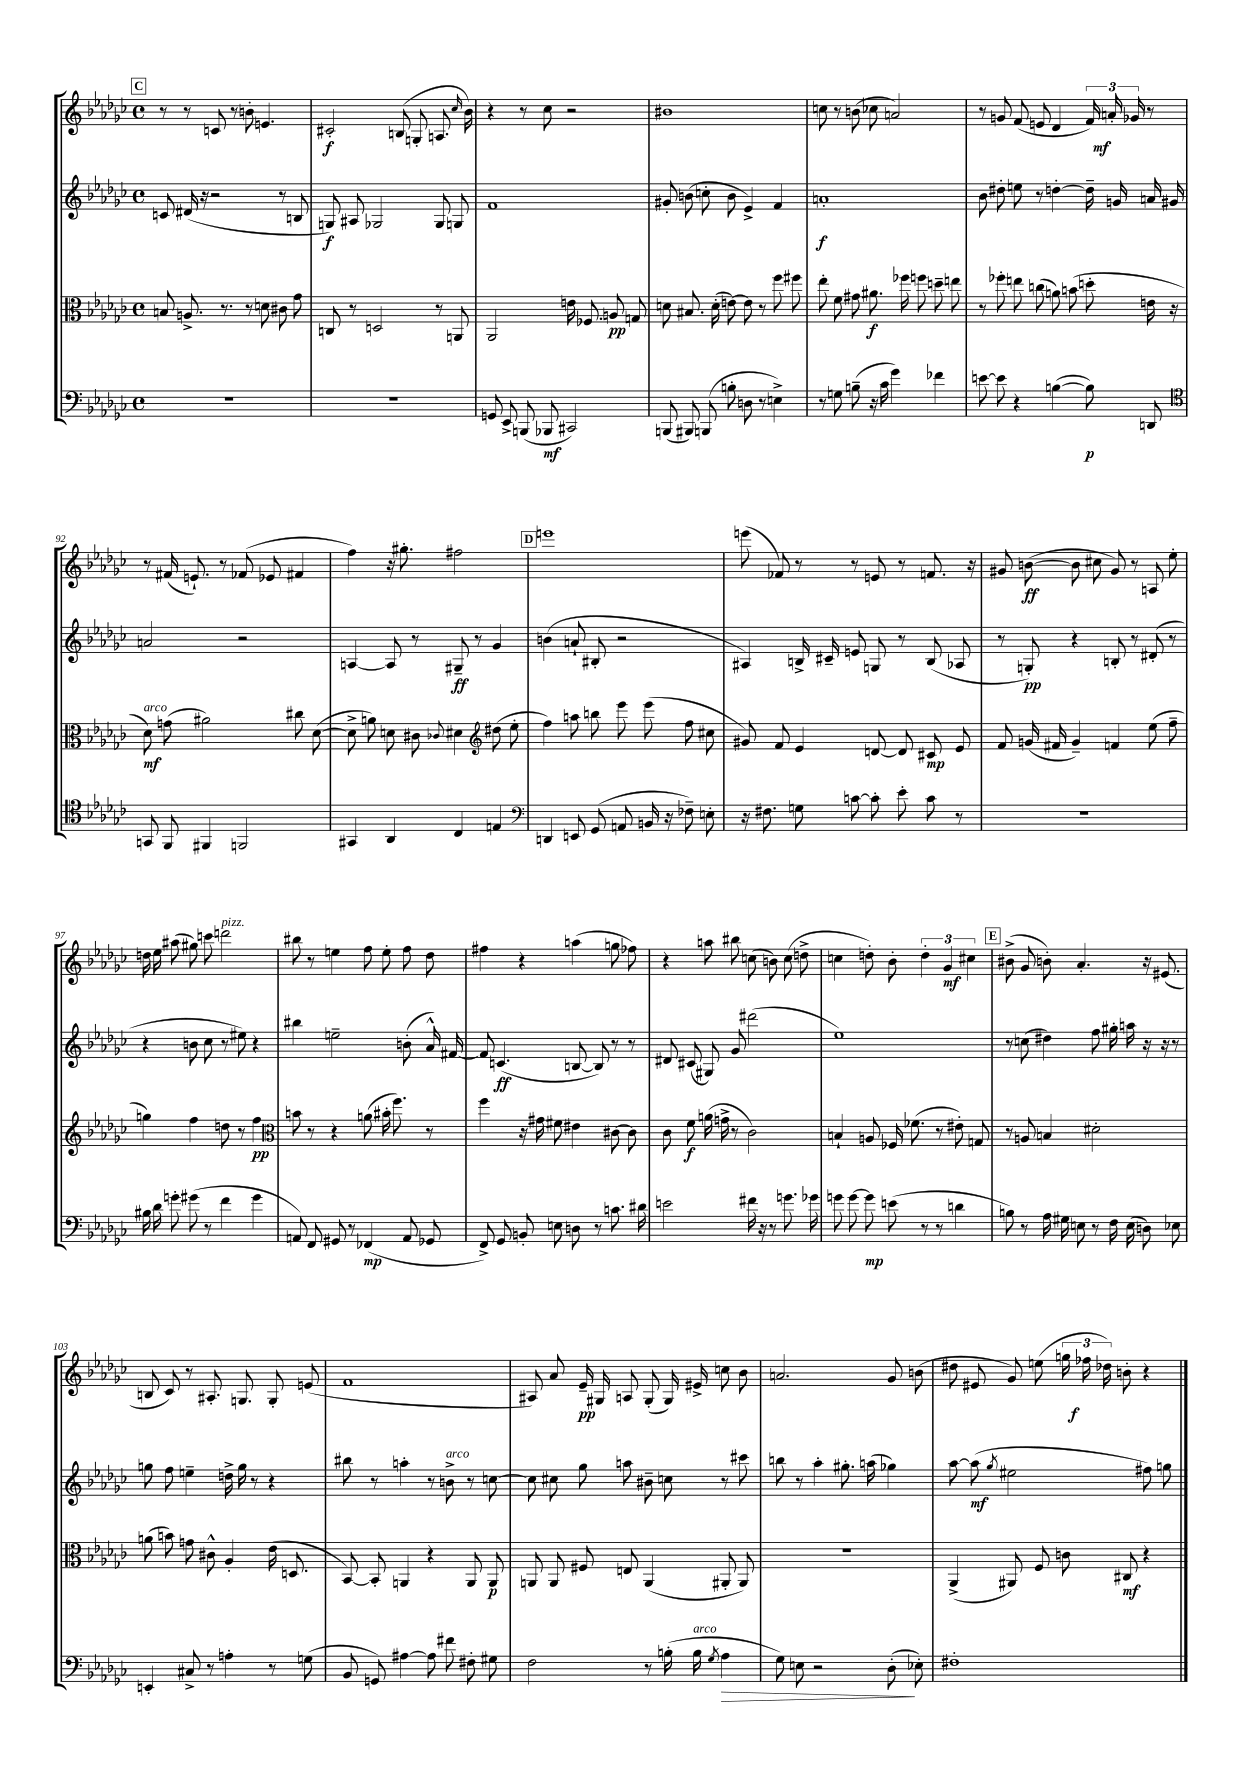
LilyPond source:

<<
\new StaffGroup <<
\new Staff = "s0" {
    \clef treble \key ges \major \defaultTimeSignature \time 4/4
    \autoBeamOff \mark \markup { \box "C" } r8 r8 c'8 r8 b'8-. e'4. |
    cis'2-.\f b8( g8-. a8. \grace { ces''16 } bes'16) |
    r4 r8 ces''8 r2 |
    bis'1 |
    c''8 r8 b'8( ces''8 a'2) |
    r8 g'8 f'8( e'8 des'4 \tuplet 3/2 { f'16) a'16-.\mf ges'16 } r8 |
    r8 fis'16( e'8.-!) r8 fes'8( ees'8 fis'4 |
    f''4) r16 gis''8.-. fis''2 |
    \mark \markup { \box "D" } e'''1 |
    e'''8( fes'8) r8 r8 e'8 r8 f'8. r16 |
    gis'8 b'8~\ff( b'8 cis''8 gis'8) r8 a8 ees''8-. |
    d''16 ees''16 ais''8( gis''8) c'''8 d'''2^\markup { \italic "pizz." } |
    bis''8 r8 e''4 f''8 e''8-. f''8 des''8 |
    fis''4 r4 a''4( g''8 fes''8) |
    r4 a''8 bis''8 c''8( b'8) c''8( d''8-> |
    c''4 d''8-.) bes'8-. \tuplet 3/2 { d''4-. ges'4\mf cis''4 } |
    \mark \markup { \box "E" } bis'8->( ges'8 b'8-.) aes'4.-. r16 eis'8.( |
    b8 ces'8) r8 ais8.-. g8. g8-. e'8( |
    f'1 |
    ais8) aes'8 ees'16--\pp gis16 a8 gis8-.( gis16) eis'16-> c''8 bes'8 |
    a'2. ges'8 b'8( |
    dis''8 eis'8 ges'8) e''8( \tuplet 3/2 { g''16 fes''16\f des''16) } b'8-. r4 \bar "|." |
}
\new Staff = "s1" {
    \clef treble \key ges \major \defaultTimeSignature \time 4/4
    \autoBeamOff \mark \markup { \box "C" } c'8 dis'16( r16 r2 r8 b8 |
    g8\f) ais8 ges2 ges8 g8 |
    f'1 |
    gis'8-. b'8( c''8-. b'8 ees'4->) f'4 |
    a'1-.\f |
    bes'8 dis''8-. e''8 r8 d''4~-. d''16-- g'16 a'16 gis'16 |
    a'2 r2 |
    a4~ a8 r8 gis8--\ff r8 ges'4 |
    \mark \markup { \box "D" } b'4( a'8-! bis8-. r2 |
    ais4) b16-> cis'16-- e'8 g8 r8 b8( aes8 |
    r8 g8-.\pp) r4 b8-. r8 dis'8-.( r8 |
    r4 b'8 ces''8 r8 eis''8) r4 |
    bis''4 e''2-- b'8-.( aes'16-^) fis'16~ |
    fis'8 c'4.\ff( b8~ b8) r8 r8 |
    dis'8 cis'8( gis8) ges'8 dis'''2( |
    ees''1) |
    \mark \markup { \box "E" } r8 c''8( dis''4) f''8 gis''16-. a''16 r16 r16 r8 |
    g''8 f''8 e''4-- d''16-> g''16 r8 r4 |
    bis''8 r8 a''4-. r8 b'8->^\markup { \italic "arco" } r8 c''8~ |
    c''8 cis''8 ges''8 a''8 bis'8-- c''8 r8 cis'''8 |
    b''8 r8 aes''4-. gis''8.-. a''16( ges''4) |
    aes''8~ aes''8\mf( \acciaccatura { ges''8 } eis''2 fis''8) g''8 \bar "|." |
}
\new Staff = "s2" {
    \clef alto \key ges \major \defaultTimeSignature \time 4/4
    \autoBeamOff \mark \markup { \box "C" } b8 a8.-> r8. r8 d'8 cis'8 ges'8 |
    c8 r8 d2 r8 a,8 |
    aes,2 e'16 fes8. a8\pp g8 |
    d'8 bis8. d'16-.( e'8~) e'8 r8 f''8 fis''8 |
    ees''8-. f'8 gis'8 ais'8.\f fes''16 f''8 d''8-- e''8 |
    r8 fes''8-. e''8 c''8( a'8) b'8( d''8-. e'16 r16 |
    des'8\mf^\markup { \italic "arco" }) g'8( ais'2) cis''8 des'8~( |
    des'8-> a'8) d'8 cis'8 \appoggiatura { ces'8 } dis'4 \clef treble dis''8( ees''8-. |
    \mark \markup { \box "D" } f''4) a''8 b''8 ees'''8 ees'''8( f''8 cis''8 |
    gis'8) f'8 ees'4 d'8~ d'8 cis'8\mp ees'8 |
    f'8 g'16( fis'16 g'4--) f'4 ees''8( f''8-- |
    g''4) f''4 d''8 r8 f''4\pp |
    \clef alto b'8 r8 r4 a'8( bis'16-. f''8.) r8 |
    f''4 r16 gis'16 fis'8 eis'4 cis'8~ cis'8 |
    ces'8 f'8\f a'16( g'16-> r8 ces'2) |
    b4-! a8 fes16 fes'8.( r8 eis'8-.) g8 |
    \mark \markup { \box "E" } r8 a8 b4 dis'2-. |
    a'8( b'8) g'8 cis'8-^ aes4-. ees'16( d8. |
    bes,8~) bes,8-. a,4 r4 a,8 a,8\p |
    a,8 a,8 fis8 e8 a,4( ais,8-. ais,8) |
    r1 |
    aes,4->( ais,8) f8 c'8 cis8\mf r4 \bar "|." |
}
\new Staff = "s3" {
    \clef bass \key ges \major \defaultTimeSignature \time 4/4
    \autoBeamOff \mark \markup { \box "C" } R1 |
    R1 |
    g,8 ees,8-> b,,8( bes,,8\mf cis,2) |
    b,,8( bis,,8) b,,8( b8-. d8 r8 e4->) |
    r8 g8 b8--( r16 ces'16 ges'4) fes'4 |
    e'8~ e'8 r4 b4~( b8\p) d,8 |
    \clef tenor g,8 f,8 fis,4 f,2 |
    gis,4 aes,4 ces4 e4 |
    \mark \markup { \box "D" } \clef bass d,4 e,8 ges,8( a,8 b,16 r16 fes8--) e8-. |
    r16 fis8. g8 c'8~ c'8-. ees'8-. c'8 r8 |
    R1 |
    bis16 des'16 g'8-. gis'8( r8 f'4 gis'4 |
    a,8) f,8 gis,8 r8 fes,4\mp( a,8 ges,8 |
    f,8->) ges,8 b,8-. e8 d8 r8 c'8. dis'16 |
    e'2 fis'16 r16 r8 g'8. ges'16 |
    g'8 g'8~ g'8\mp e'8( r8 r8 d'4 |
    \mark \markup { \box "E" } b8) r8 aes16 gis16 e8 r8 f16 e16( d8) ees8 |
    e,4-. cis8-> r8 a4-. r8 g8( |
    bes,8 g,8) ais4~ ais8 fis'8 fis8-. gis8 |
    f2 r8 b16-.( b16^\markup { \italic "arco" } \acciaccatura { ges8 } aes4\> |
    ges8) e8 r2 des8-.\!( ees8-.) |
    fis1-. \bar "|." |
}
>>
>>
\layout { \context { \Score currentBarNumber = #86 } }
